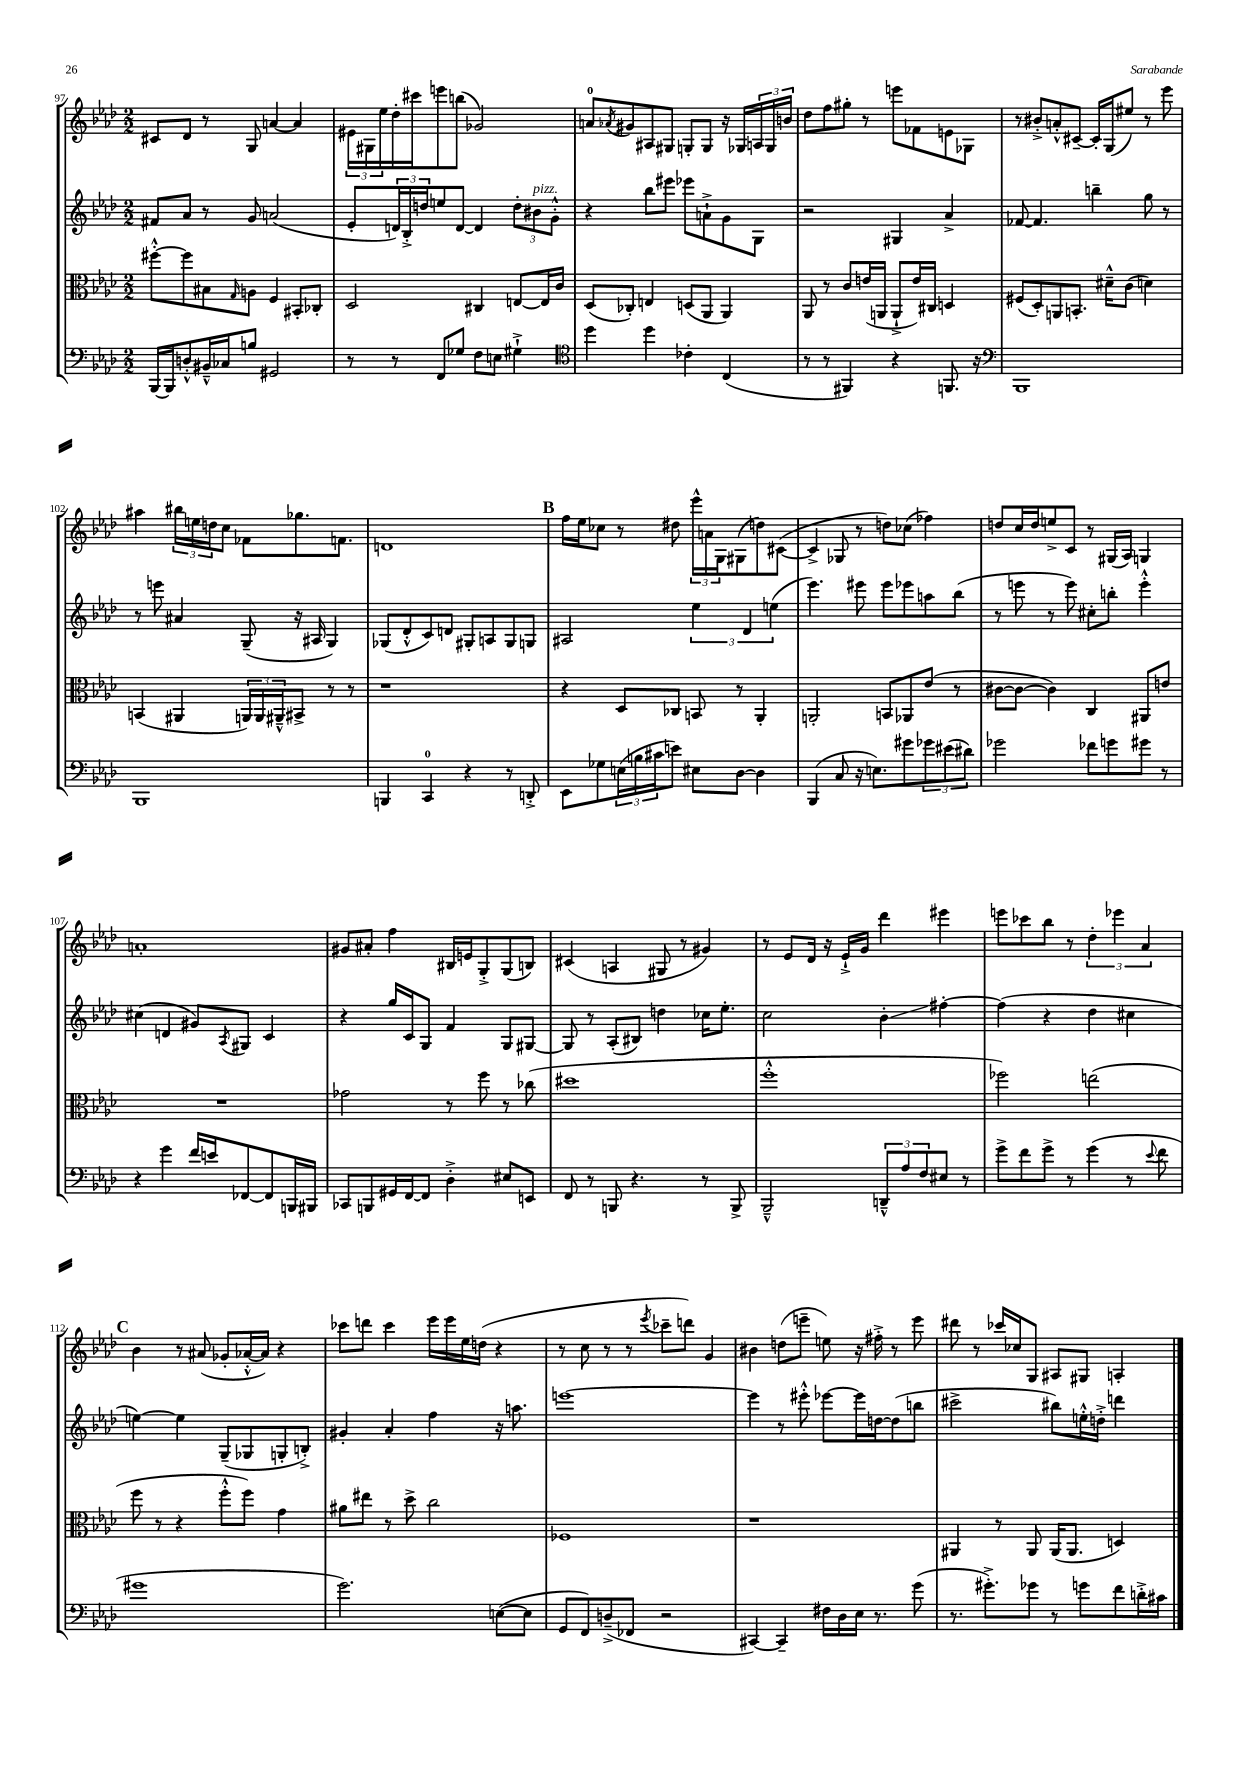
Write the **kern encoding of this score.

**kern	**kern	**kern	**kern
*staff4	*staff3	*staff2	*staff1
*clefF4	*clefC3	*clefG2	*clefG2
*k[b-e-a-d-]	*k[b-e-a-d-]	*k[b-e-a-d-]	*k[b-e-a-d-]
*M2/2	*M2/2	*M2/2	*M2/2
[16BBB-	[8ff#'^^	8f#	8c#
16BBB-]	.	.	.
8D'^^	8ff#]	8a-	8d-
16BB#~^^	8B#	8r	8r
16C-	.	.	.
.	16qqG	.	.
8B	8A	8g	8G
2GG#	4F	(2a	[4a
.	8BB#'	.	4a]
.	8C-'	.	.
=	=	=	=
8r	2D-	8e-'	24e#
.	.	.	24G#
.	.	.	24ee-
8r	.	24d)	16dd-'
.	.	24B-'^	.
.	.	.	16ccc#
.	.	24dd	.
8FF	.	8ee	8eee
8G-	.	[8d	(8bb
8F	4C#	4d]	2g-)
8E	.	.	.
4G#`^	[8E	12dd'	.
.	.	12b#	.
.	16E]	.	.
.	.	12g'^^	.
.	16c	.	.
=	=	=	=
*clefC4	*	*	*
4dd-	(8D-	4r	8a
.	.	.	8qa-
.	8C-')	.	8g#
4dd-	4E	8bb-	8A#
.	.	8eee#	8G#
4c-'	(8D	8eee-	8G'
.	8AA-	8a`^	8G
(4C	4AA-)	8g	16r
.	.	.	16G-
.	.	8G	24A
.	.	.	24G-
.	.	.	24b
=	=	=	=
8r	8AA-	2r	8dd-
8r	8r	.	8ff
4FF#)	8c	.	8gg#'
.	(16e	.	8r
.	16AA	.	.
4r	8AA`^	4G#	8eee
.	16e)	.	8f-
.	16C#	.	.
8.FF	4D	4a-^	8e
.	.	.	8G-
16r	.	.	.
=	=	=	=
*clefF4	*	*	*
1BBB-	(8F#	[8f-	8r
.	8D-')	4.f-]	8b#'^
.	8AA	.	8a'^^
.	8.BB'	.	[8c#~
.	.	4bb~	16c#']
.	16d#~^^	.	(16G
.	(8c	.	8ee#)
.	4d)	8gg	8r
.	.	8r	8eee-
=	=	=	=
1BBB-	(4BB	8r	4aa#
.	.	8eee	.
.	4AA#	4a#	24bb#
.	.	.	24ee
.	.	.	24dd
.	.	.	8cc
.	24AA)	(8G~	8f-
.	24AA	.	.
.	24AA#~^^	.	.
.	8BB#^	16r	8.gg-
.	.	16A#	.
.	8r	4G)	.
.	.	.	8.f
.	8r	.	.
=	=	=	=
4BBB	1r	(8G-	1d
.	.	8d-'^^	.
4CC	.	8c)	.
.	.	8d	.
4r	.	8G#'	.
.	.	8A	.
8r	.	8G#	.
8DD'^	.	8G	.
=	=	=	=
8EE-	4r	2A#	16ff
.	.	.	16ee-
8G-	.	.	8cc-
(24E	8D-	.	8r
24B	.	.	.
24c#	.	.	.
8e)	8C-	.	8dd#
8E#	8BB	6ee-	24eee-^^
.	.	.	24a
.	.	.	24G
[8D-	8r	.	(8G#
.	.	6d-	.
4D-]	4AA-'	.	8dd)
.	.	(6ee	.
.	.	.	([8c#
=	=	=	=
(4BBB-	2AA'	4.eee-)	4c#^]
8C	.	.	8G-
16r	.	8eee#	8r
8.E)	.	.	.
.	8BB	8eee#	8dd)
8g#	8AA-	8eee-	(8cc-
12g-	(8e-	8aa	4ff-)
(12e#	.	.	.
.	8r	(8bb-	.
12d#)	.	.	.
=	=	=	=
2g-	[8c#	8r	8dd
.	8c#_	8eee	16cc
.	.	.	16dd
.	4c#])	8r	8ee^
.	.	8eee)	8c
8f-	4C	8cc#'	8r
8g	.	8bb'	(16G#
.	.	.	16A-)
8g#	8AA#	4eee'^^	4G
8r	8e	.	.
=	=	=	=
4r	1r	(4cc#	1a'
4g	.	4d	.
16f	.	8g#)	.
16e	.	.	.
.	.	8qA-	.
[8FF-	.	8G#	.
8FF-]	.	4c	.
16BBB	.	.	.
16BBB#	.	.	.
=	=	=	=
8CC-	2g-	4r	8g#
8BBB	.	.	8a#'
16GG#	.	16gg	4ff
[16FF	.	16c	.
8FF]	.	8G	.
4D-'^	8r	4f	16B#
.	.	.	16e
.	8ff	.	8G'^
8E#	8r	8G	(8G
8EE	(8cc-	[8G#	8B)
=	=	=	=
8FF	1dd#	8G#]	(4c#
8r	.	8r	.
8BBB	.	(8A-'	4A
4.r	.	8B#)	.
.	.	4dd	8G#
.	.	.	8r
8r	.	16cc-	4g#)
.	.	8.ee-'	.
8BBB^	.	.	.
=	=	=	=
2BBB-~^^	1ff'^^	2cc	8r
.	.	.	8e-
.	.	.	16d-
.	.	.	16r
.	.	.	16e-`^
.	.	.	16g
12DD~^^	.	4b-'	4ddd-
12A-	.	.	.
12F	.	.	.
8E#	.	[4ff#'	4eee#
8r	.	.	.
=	=	=	=
8g^	2ff-)	(4ff#]	8eee
8f	.	.	8ccc-
8g^	.	4r	8bb-
8r	.	.	8r
(4g	(2ee	4dd-	6dd-'
.	.	.	6eee-
8r	.	4cc#	.
.	.	.	6a-
8qqe-	.	.	.
8f	.	.	.
=	=	=	=
1g#	8ff	[4ee)	4b-
.	8r	.	.
.	4r	4ee]	8r
.	.	.	(8a#
.	8ff'^^	(8G~	8g-'
.	8ff)	8G-	[16a-'^^
.	.	.	16a-])
.	4g	8G'	4r
.	.	8B'^)	.
=	=	=	=
2.g)	8a#	4g#'	8ccc-
.	8ee#	.	8ddd
.	8r	4a-'	4ccc-
.	8dd-^	.	.
.	2cc	4ff	16eee-
.	.	.	16eee-
.	.	.	16ee-
.	.	.	(16dd
([8E	.	16r	4r
.	.	8.aa	.
8E]	.	.	.
=	=	=	=
8GG	1F-	[1eee	8r
8FF)	.	.	8cc
(8D~^	.	.	8r
8FF-	.	.	8r
.	.	.	8qeee-
2r	.	.	8ccc-~
.	.	.	8ddd)
.	.	.	4g
=	=	=	=
[4CC#)	1r	4eee]	4b#
4CC#~]	.	8r	(8dd
.	.	8eee#'^^	8eee~
16F#	.	[8eee-	8ee)
16D-	.	.	.
16E-	.	16eee-]	16r
8.r	.	[16dd	16ff#'^
.	.	(8dd]	8r
(8g	.	8bb	8eee
=	=	=	=
8.r	4AA#	2ccc#^	8ddd#
.	.	.	8r
8.g#'^)	.	.	.
.	8r	.	16ccc-
.	.	.	16cc-
8g-	8AA#	.	8G
8r	(16AA#	8bb#)	8A#
.	8.AA#	.	.
8g	.	16ee'^^	8G#
.	.	16dd'^	.
8f	4D)	4ddd	4A'
16d'^	.	.	.
16c#	.	.	.
==	==	==	==
*-	*-	*-	*-
